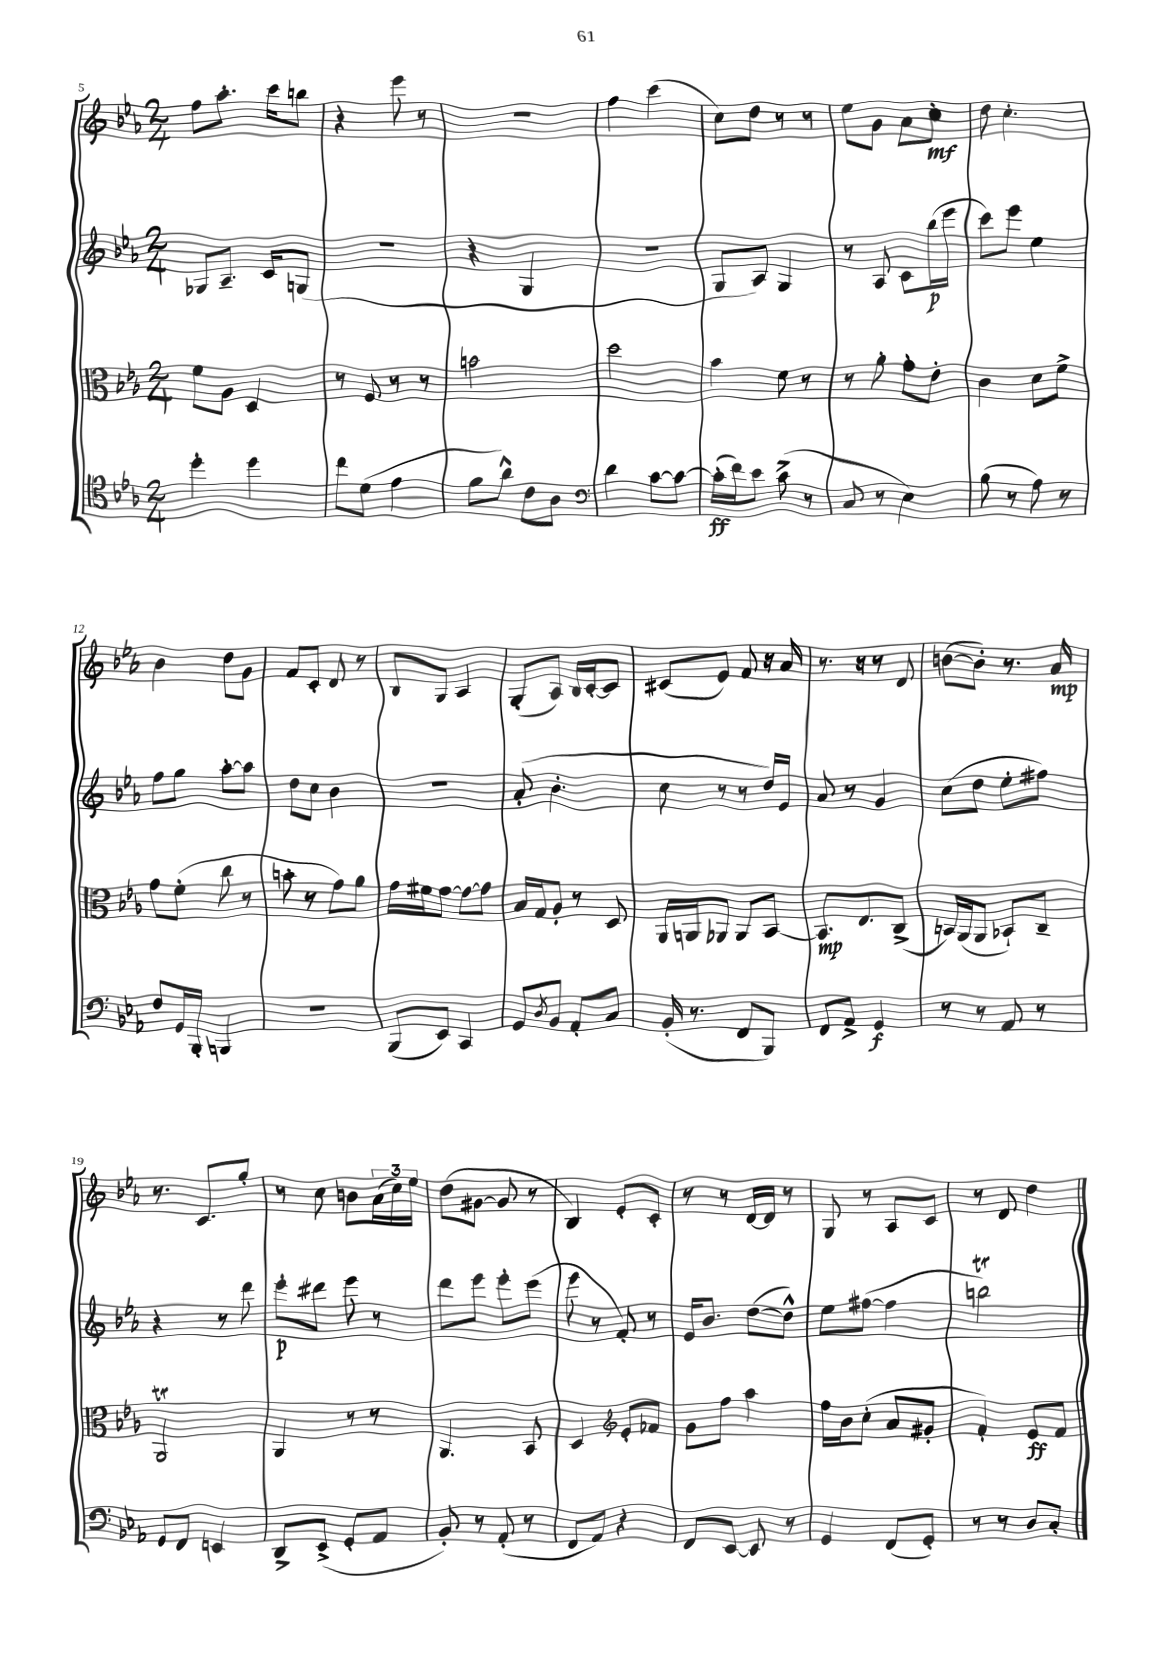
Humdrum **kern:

**kern	**dynam	**kern	**dynam	**kern	**dynam	**kern	**dynam
*part4	*part4	*part3	*part3	*part2	*part2	*part1	*part1
*staff4	*staff4	*staff3	*staff3	*staff2	*staff2	*staff1	*staff1
*clefC4	*	*clefC3	*	*clefG2	*	*clefG2	*
*k[b-e-a-]	*	*k[b-e-a-]	*	*k[b-e-a-]	*	*k[b-e-a-]	*
*M2/4	*	*M2/4	*	*M2/4	*	*M2/4	*
=5	=5	=5	=5	=5	=5	=5	=5
4dd'\	.	8f\L	.	8G-X/L	.	8ff\L	.
.	.	8A-\J	.	8.A-~/J	.	8.aa-'\J	.
4dd\	.	4D/	.	.	.	.	.
.	.	.	.	16c/KL	.	16ccc\KL	.
.	.	.	.	(8Gn/J	.	8bbn\J	.
=6	=6	=6	=6	=6	=6	=6	=6
8cc\L	.	8r	.	2r	.	4r	.
(8d\J	.	8F/	.	.	.	.	.
4e-\	.	8r	.	.	.	8eee-\	.
.	.	8r	.	.	.	8r	.
=7	=7	=7	=7	=7	=7	=7	=7
8f\L	.	2bn\	.	4r	.	2r	.
8a-^^\J)	.	.	.	.	.	.	.
8c\L	.	.	.	4G/	.	.	.
8A-\J	.	.	.	.	.	.	.
=8	=8	=8	=8	=8	=8	=8	=8
*clefF4	*	*	*	*	*	*	*
4d\	.	2dd\	.	2r	.	4ff\	.
[8c\L	.	.	.	.	.	(4ccc\	.
8c\J_	.	.	.	.	.	.	.
=9	=9	=9	=9	=9	=9	=9	=9
(16c'\LL]	ff	4b-\	.	8G/L	.	8cc\L)	.
16f\J)	.	.	.	.	.	.	.
8e-\J	.	.	.	8A-/J)	.	8dd\J	.
(8c^\	.	8f\	.	4G/	.	8r	.
8r	.	8r	.	.	.	8r	.
=10	=10	=10	=10	=10	=10	=10	=10
8C/	.	8r	.	8r	.	8ee-\L	.
8r	.	8a-'\	.	8A-/	.	8g\J	.
4E-\)	.	8g'\L	.	8c\L	.	8a-\L	.
.	.	8e-'\J	.	(16bb-\L	p	8cc'\J	mf
.	.	.	.	16eee-\JJ	.	.	.
=11	=11	=11	=11	=11	=11	=11	=11
(8B-\	.	4c\	.	8ccc\L)	.	8dd\	.
8r	.	.	.	8eee-\J	.	4.cc'\	.
8A-\)	.	8d\L	.	4ee-\	.	.	.
8r	.	8f^\J	.	.	.	.	.
!!LO:LB:g=z
=12	=12	=12	=12	=12	=12	=12	=12
8F/L	.	8g\L	.	8ff\L	.	4b-\	.
16GG/L	.	(8f'\J	.	8gg\J	.	.	.
16BBB-'/JJ	.	.	.	.	.	.	.
4BBBn/	.	8cc\	.	[8aa-'\L	.	8dd\L	.
.	.	8r	.	8aa-\J]	.	8g\J	.
=13	=13	=13	=13	=13	=13	=13	=13
2r	.	8bn'\	.	8dd\L	.	8f/L	.
.	.	8r	.	8cc\J	.	8c'/J	.
.	.	8g\L)	.	4b-\	.	8d/	.
.	.	8a-\J	.	.	.	8r	.
=14	=14	=14	=14	=14	=14	=14	=14
(8BBB-/L	.	16g\LL	.	2r	.	8B-/L	.
.	.	16f#X\J	.	.	.	.	.
8EE-/J)	.	[8g\J	.	.	.	8G/J	.
4CC/	.	8g\L_	.	.	.	4A-/	.
.	.	8g\J]	.	.	.	.	.
=15	=15	=15	=15	=15	=15	=15	=15
8GG/L	.	16B-/LL	.	(8a-'/	.	(8G'/L	.
.	.	16G/J	.	.	.	.	.
8qD/	.	.	.	.	.	.	.
8BB-/J	.	8A-'/J	.	4.b-'\	.	8A-/J)	.
8AA-'/L	.	8r	.	.	.	16B-/LL	.
.	.	.	.	.	.	[16c'/J	.
8C/J	.	8D/	.	.	.	8c/J]	.
=16	=16	=16	=16	=16	=16	=16	=16
(16BB-'/	.	16AA-/LL	.	8cc\	.	(8c#X/L	.
8.r	.	16AAn/J	.	.	.	.	.
.	.	8AA-X/J	.	8r	.	8e-/J)	.
8FF/L	.	8AA-/L	.	8r	.	8f/	.
8BBB-/J)	.	[8BB-/J	.	16dd/LL)	.	16r	.
.	.	.	.	16e-/JJ	.	16a-/	.
=17	=17	=17	=17	=17	=17	=17	=17
8FF/L	.	8.BB-/L]	mp	8a-/	.	8.r	.
8AA-^/J	.	.	.	8r	.	.	.
.	.	8.E-/	.	.	.	16r	.
4GG/	f	.	.	4g/	.	8r	.
.	.	(8C^/J	.	.	.	8d/	.
=18	=18	=18	=18	=18	=18	=18	=18
8r	.	16BBn/LL)	.	(8cc\L	.	([8bn\L	.
.	.	(16AA-/J	.	.	.	.	.
8r	.	8AA-/J	.	8dd\J	.	8b'\J])	.
8AA-/	.	8BB-X`/L)	.	8ee-'\L	.	8.r	.
8r	.	8C~/J	.	8ff#X\J)	.	.	.
.	.	.	.	.	.	16a-/	mp
!!LO:LB:g=z
=19	=19	=19	=19	=19	=19	=19	=19
8GG/L	.	2AA-T/	.	4r	.	8.r	.
8FF/J	.	.	.	.	.	.	.
.	.	.	.	.	.	8.c/L	.
4EEn/	.	.	.	8r	.	.	.
.	.	.	.	8ddd\	.	8gg'/J	.
=20	=20	=20	=20	=20	=20	=20	=20
8DD^/L	.	4AA-/	.	8eee-'\L	p	8r	.
(8EE-^/J	.	.	.	8ddd#X\J	.	8cc\	.
8GG'/L	.	8r	.	8eee-\	.	8bn\L	.
8AA-/J	.	8r	.	8r	.	(24a-\L	.
.	.	.	.	.	.	24cc\)	.
.	.	.	.	.	.	24ee-\JJ	.
=21	=21	=21	=21	=21	=21	=21	=21
8BB-'/)	.	4.AA-/	.	8ddd\L	.	(8dd\L	.
8r	.	.	.	8eee-\J	.	[8g#X\J	.
(8AA-'/	.	.	.	8eee-'\L	.	8g#/]	.
8r	.	8BB-/	.	(8eee-\J	.	8r	.
=22	=22	=22	=22	=22	=22	=22	=22
8FF/L	.	4D/	.	8eee-\	.	4B-/)	.
8AA-/J)	.	.	.	8r	.	.	.
*	*	*clefG2	*	*	*	*	*
4r	.	8e-'/L	.	8f'/)	.	8e-'/L	.
.	.	8f-X/J	.	8r	.	8c'/J	.
=23	=23	=23	=23	=23	=23	=23	=23
8FF/L	.	8g\L	.	16e-/KL	.	8r	.
.	.	.	.	8.b-/J	.	.	.
[8EE-/J	.	8ff\J	.	.	.	8r	.
8EE-/]	.	4aa-\	.	([8dd\L	.	[16d/LL	.
.	.	.	.	.	.	16d/JJ]	.
8r	.	.	.	8dd^^\J])	.	8r	.
=24	=24	=24	=24	=24	=24	=24	=24
4GG/	.	16ff\LL	.	8ee-\L	.	8G/	.
.	.	16b-\J	.	.	.	.	.
.	.	(8cc'\J	.	([8ff#X\J	.	8r	.
(8FF/L	.	8a-/L	.	4ff#\]	.	8A-/L	.
8GG'/J)	.	8g#X'/J	.	.	.	8c/J	.
=25	=25	=25	=25	=25	=25	=25	=25
8r	.	4f'/)	.	2bbnt\)	.	8r	.
8r	.	.	.	.	.	8d/	.
8D/L	.	8e-/L	ff	.	.	4dd\	.
8C'/J	.	8f/J	.	.	.	.	.
==	==	==	==	==	==	==	==
*-	*-	*-	*-	*-	*-	*-	*-
